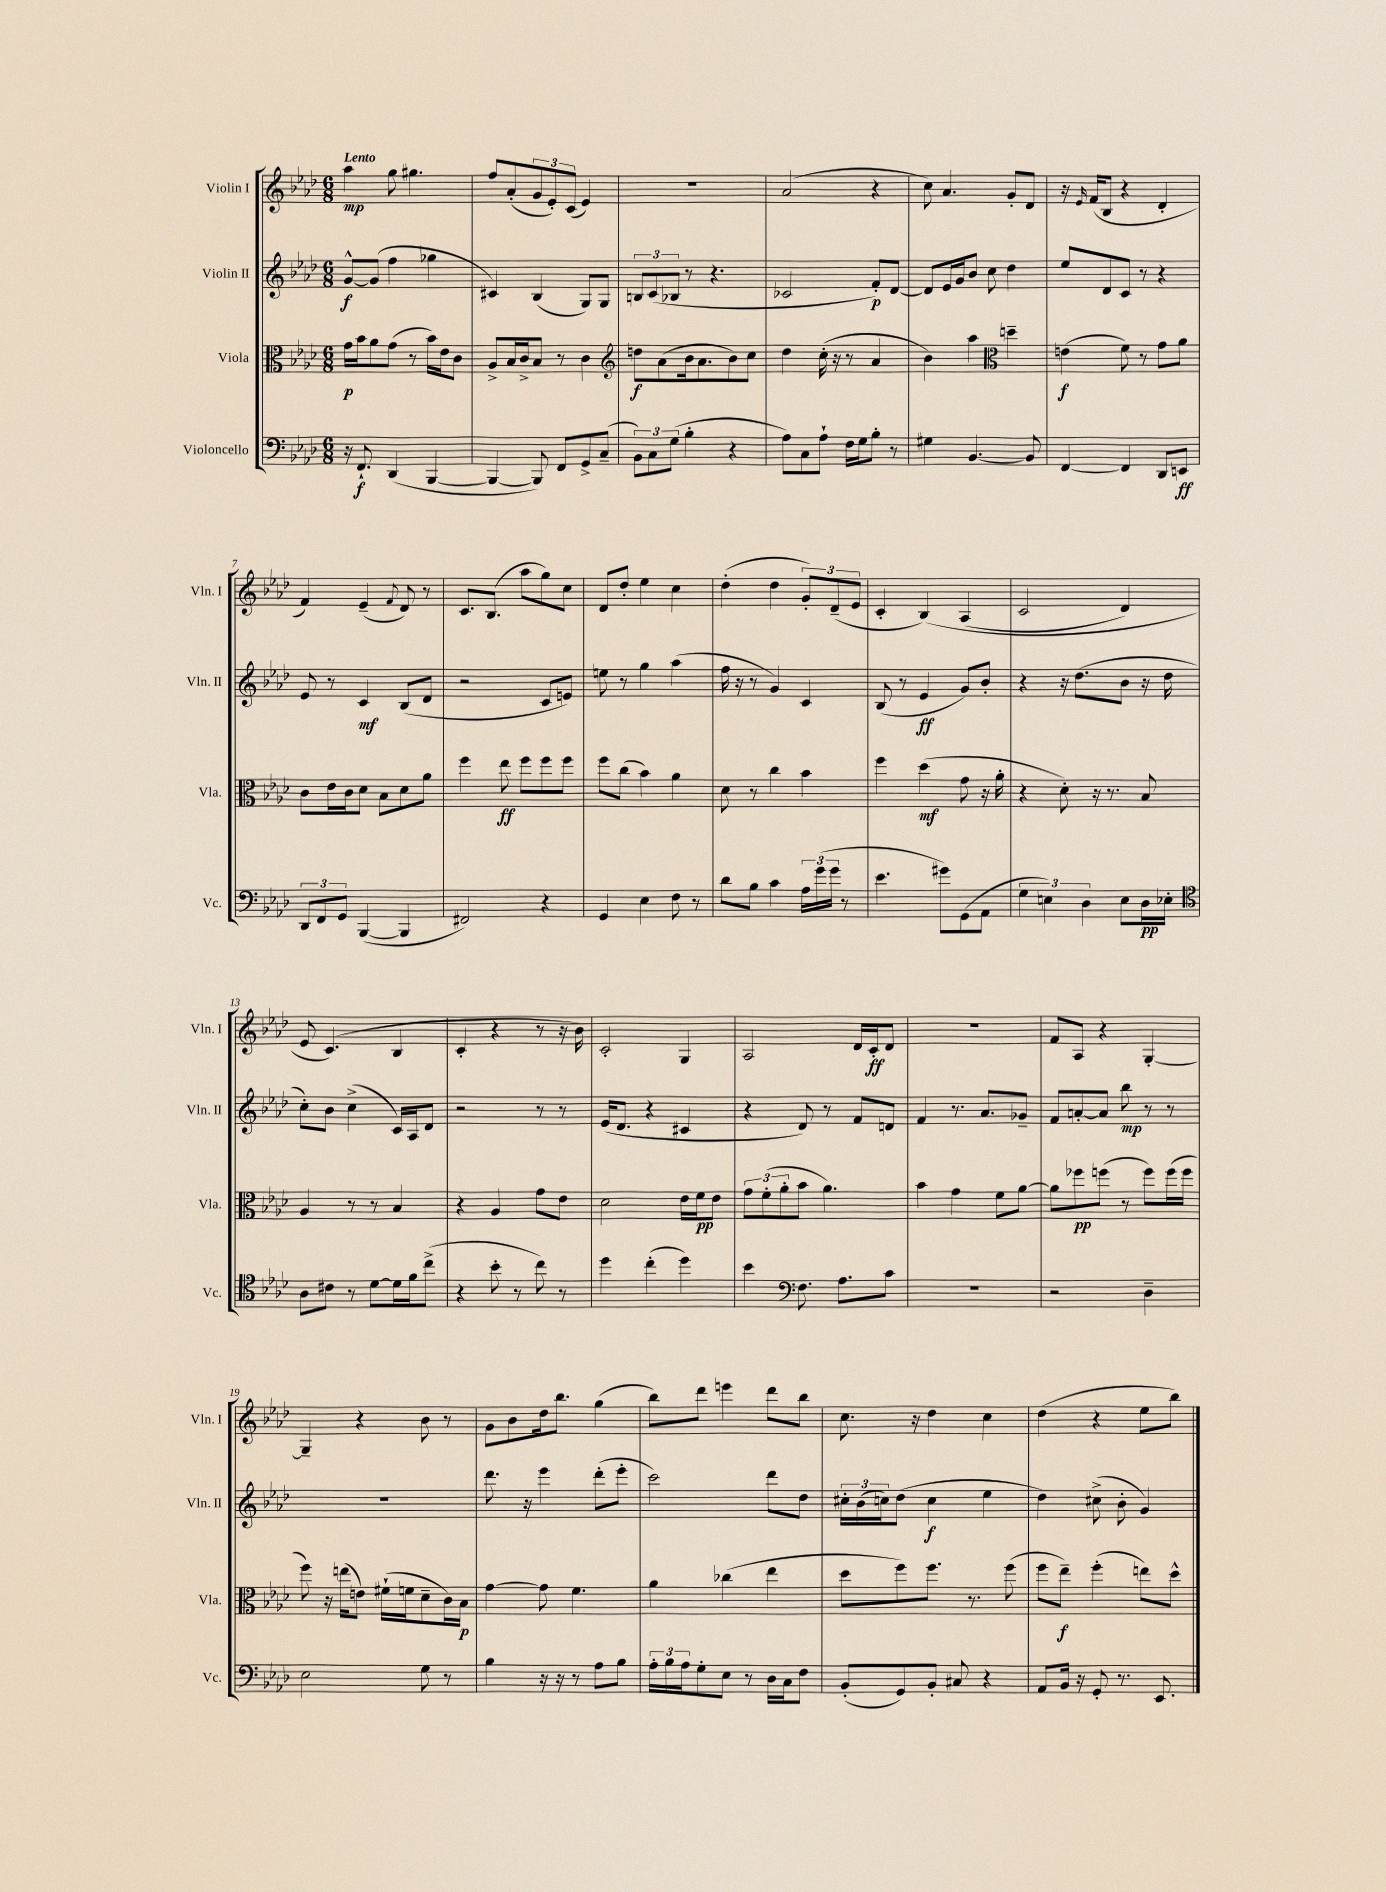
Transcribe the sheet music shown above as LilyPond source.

<<
\new StaffGroup <<
\new Staff = "s0" \with { instrumentName = "Violin I" shortInstrumentName = "Vln. I" } {
    \clef treble \key aes \major \numericTimeSignature \time 6/8 \tempo "Lento"
    aes''4\mp g''8 gis''4. |
    f''8 aes'8-.( \tuplet 3/2 { g'8 ees'8-.) c'8( } ees'4) |
    R2. |
    aes'2( r4 |
    c''8) aes'4. g'8-. des'8 |
    r16 \grace { ees'16 } f'16( bes8 r4 des'4-. |
    f'4) ees'4--( \appoggiatura { f'8 } des'8) r8 |
    c'8. bes8.( aes''8 g''8) c''8 |
    des'8 des''8-. ees''4 c''4 |
    des''4-.( des''4 \tuplet 3/2 { g'8-.) des'8--( ees'8 } |
    c'4-. bes4)\( aes4( |
    c'2 des'4) |
    ees'8 c'4.(\) bes4 |
    c'4-. r4 r8 r16 bes'16) |
    c'2-. g4 |
    aes2 des'16 c'16-.\ff des'8 |
    R2. |
    f'8 aes8 r4 g4~-. |
    g4-- r4 bes'8 r8 |
    g'8 bes'8 des''16 bes''8. g''4( |
    bes''8) des'''8 e'''4 des'''8 bes''8 |
    c''8. r16 des''4 c''4 |
    des''4( r4 ees''8 bes''8) \bar "|." |
}
\new Staff = "s1" \with { instrumentName = "Violin II" shortInstrumentName = "Vln. II" } {
    \clef treble \key aes \major \numericTimeSignature \time 6/8
    g'8~-^\f g'8( f''4 ges''4 |
    cis'4) bes4( g8) g8 |
    \tuplet 3/2 { b8 c'8( bes8 } r8 r4. |
    ces'2 f'8-.\p) des'8~ |
    des'8 ees'16 g'16 bes'8 c''8 des''4 |
    ees''8 des'8 c'8 r8 r4 |
    ees'8 r8 c'4\mf bes8( des'8 |
    r2 c'8 e'8) |
    e''8 r8 g''4 aes''4( |
    f''16 r16 r8 g'4) c'4 |
    bes8( r8 ees'4\ff g'8) bes'8-. |
    r4 r16 des''8.( bes'8 r16 des''16 |
    c''8-.) bes'8 c''4->( c'16) aes16 des'8 |
    r2 r8 r8 |
    ees'16( des'8. r4 cis'4 |
    r4 des'8) r8 f'8 d'8 |
    f'4 r8. aes'8. ges'8-- |
    f'8 a'8~-. a'8 bes''8\mp r8 r8 |
    R2. |
    des'''8. r16 ees'''4 des'''8-.( ees'''8-. |
    c'''2) des'''8 des''8 |
    \tuplet 3/2 { cis''16-. bes'16( c''16) } des''8( c''4\f ees''4 |
    des''4) cis''8->( bes'8-. g'4) \bar "|." |
}
\new Staff = "s2" \with { instrumentName = "Viola" shortInstrumentName = "Vla." } {
    \clef alto \key aes \major \numericTimeSignature \time 6/8
    g'16\p bes'16 aes'8 g'8( r8 bes'16) ees'16 c'8 |
    aes8-> bes16 c'16-> bes8 r8 c'4 |
    \clef treble d''8\f aes'8( bes'16 aes'8. bes'8) c''8 |
    des''4 c''16-.( r16 r8 aes'4 |
    bes'4) aes''4 \clef alto d''4-- |
    e'4\f( f'8) r8 g'8 aes'8 |
    c'8 ees'16 c'16 des'8 bes8 des'8 aes'8 |
    f''4 ees''8\ff f''8 f''8 f''8 |
    f''8 c''8( bes'4) aes'4 |
    des'8 r8 c''4 bes'4 |
    f''4 des''4\mf( g'8 r16 aes'16-. |
    r4 des'8-.) r16 r8. bes8 |
    aes4 r8 r8 bes4 |
    r4 aes4 g'8 ees'8 |
    des'2 ees'16 f'16\pp ees'8 |
    \tuplet 3/2 { g'8 f'8-.( aes'8-. } bes'8 aes'4.) |
    bes'4 g'4 f'8 aes'8~ |
    aes'8 fes''8\pp f''8( r8 f''8) f''16( f''16 |
    f''8) r16 e''16( e'8) fis'16-!( f'16 des'8-- c'16) bes16\p |
    g'4~ g'8 f'4. |
    aes'4 ces''4( ees''4 |
    des''8 f''8) f''8. r8. f''8( |
    f''8 ees''8--\f) f''4-.( e''8) des''8-^ \bar "|." |
}
\new Staff = "s3" \with { instrumentName = "Violoncello" shortInstrumentName = "Vc." } {
    \clef bass \key aes \major \numericTimeSignature \time 6/8
    r16 f,8.-!\f des,4( bes,,4~ |
    bes,,4~ bes,,8) f,8 g,8-> c8--( |
    \tuplet 3/2 { bes,8) c8 g8( } bes4-. r4 |
    aes8) c8 aes8-! f16 g16 bes8-. r8 |
    gis4 bes,4.~ bes,8 |
    f,4~ f,4 des,8 e,8\ff |
    \tuplet 3/2 { des,8 f,8 g,8 } bes,,4~( bes,,4 |
    fis,2) r4 |
    g,4 ees4 f8 r8 |
    des'8 bes8 c'4 \tuplet 3/2 { aes16 g'16( g'16 } r8 |
    ees'4. gis'8) g,8( aes,8 |
    \tuplet 3/2 { g4 e4) des4 } e8 des16\pp ees16-. |
    \clef tenor aes8 cis'8 r8 des'8~ des'16 f'16 c''8->( |
    r4 bes'8-. r8 c''8) r8 |
    des''4 c''4-.( des''4) |
    bes'4 \clef bass f8. aes8. c'8 |
    R2. |
    r2 des4-- |
    ees2 g8 r8 |
    bes4 r16 r16 r8 aes8 bes8 |
    \tuplet 3/2 { aes16-. bes16 aes16 } g8-. ees8 r8 des16 c16 f8 |
    bes,8-.( g,8) bes,8-. cis8 r4 |
    aes,8 bes,16 r16 g,8-. r8. ees,8. \bar "|." |
}
>>
>>
